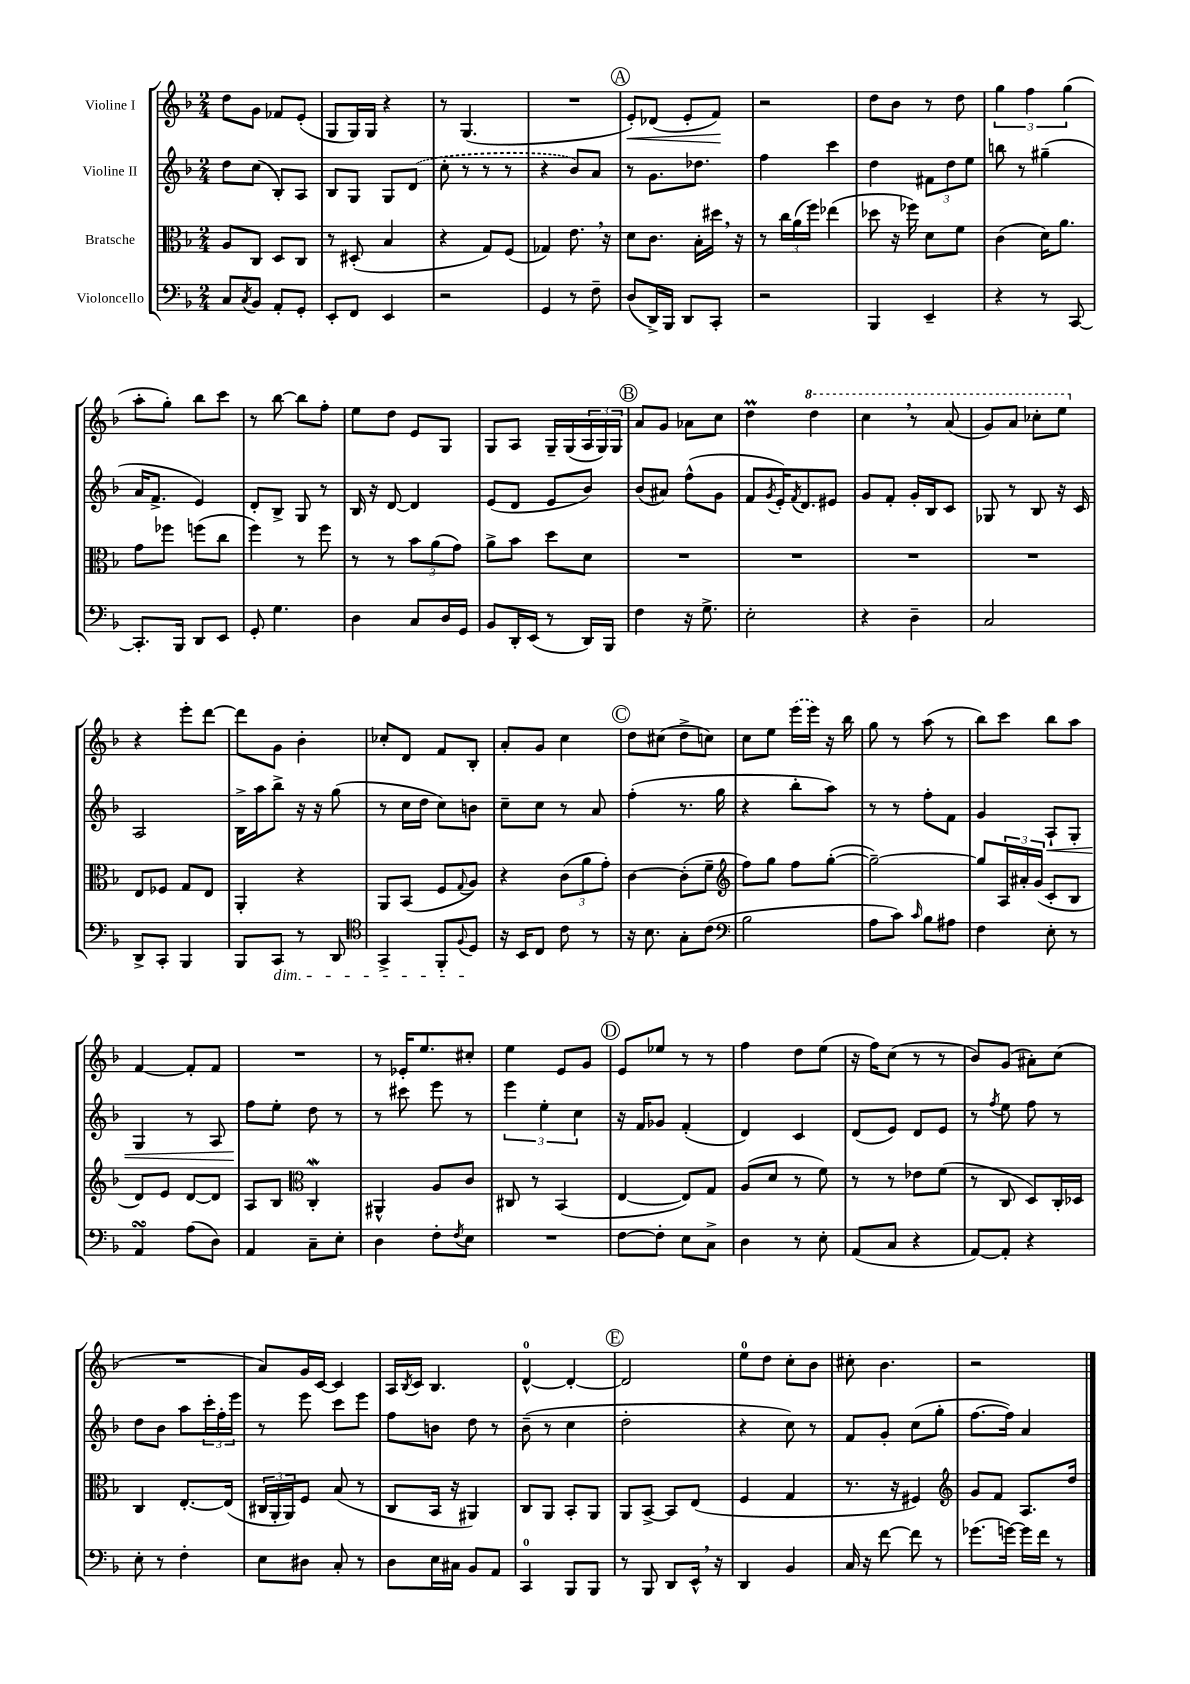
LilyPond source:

<<
\new StaffGroup <<
\new Staff = "s0" \with { instrumentName = "Violine I" } {
    \clef treble \key f \major \numericTimeSignature \time 2/4
    d''8 g'8 fes'8 e'8-.( |
    g8 g16) g16 r4 |
    r8 g4.( |
    R2 |
    \mark \markup { \circle "A" } e'8-.\<) des'8( e'8-. f'8\!) |
    r2 |
    d''8 bes'8 r8 d''8 |
    \tuplet 3/2 { g''4 f''4 g''4( } |
    a''8-. g''8-.) bes''8 c'''8 |
    r8 bes''8~ bes''8 f''8-. |
    e''8 d''8 e'8 g8 |
    g8 a8 g16-- g16( \tuplet 3/2 { a16 g16) g16 } |
    \mark \markup { \circle "B" } a'8 g'8 aes'8 c''8 |
    d''4\prall \ottava #1 d'''4 |
    c'''4 \breathe r8 a''8( |
    g''8) a''8 ces'''8-. e'''8 \ottava #0 |
    r4 e'''8-. d'''8~ |
    d'''8 g'8 bes'4-. |
    ces''8-. d'8 f'8 bes8-. |
    a'8-. g'8 c''4 |
    \mark \markup { \circle "C" } d''8 cis''8( d''8-> c''8) |
    c''8 e''8 \once \slurDashed e'''16( e'''16) r16 bes''16 |
    g''8 r8 a''8( r8 |
    bes''8) c'''8 bes''8 a''8 |
    f'4~ f'8-. f'8 |
    R2 |
    r8 ees'16-. e''8. cis''8-. |
    e''4 e'8 g'8 |
    \mark \markup { \circle "D" } e'8 ees''8 r8 r8 |
    f''4 d''8 e''8( |
    r16 f''16) c''8( r8 r8 |
    bes'8) g'8( ais'8-.) c''8( |
    R2 |
    a'8) g'16 c'16~ c'4 |
    a16 \acciaccatura { bes8 } c'16 bes4. |
    d'4-0~-^ d'4~-. |
    \mark \markup { \circle "E" } d'2 |
    e''8-0 d''8 c''8-. bes'8 |
    cis''8-. bes'4. |
    r2 \bar "|." |
}
\new Staff = "s1" \with { instrumentName = "Violine II" } {
    \clef treble \key f \major \numericTimeSignature \time 2/4
    d''8 c''8( bes8-.) a8 |
    bes8 g8 g8 \once \slurDashed d'8( |
    c''8-. r8 r8 r8 |
    r4 bes'8) a'8 |
    \mark \markup { \circle "A" } r8 g'8. des''8. |
    f''4 c'''4 |
    d''4 \tuplet 3/2 { fis'8 d''8 e''8 } |
    b''8 r8 gis''4--( |
    a'16 f'8.-> e'4) |
    d'8-. bes8-> g8 r8 |
    bes16 r16 d'8~ d'4 |
    e'8( d'8 e'8 bes'8) |
    \mark \markup { \circle "B" } bes'8( ais'8) f''8-^( g'8 |
    f'8 \acciaccatura { g'8 } e'16-.) \acciaccatura { f'8 } d'8. eis'8 |
    g'8 f'8-. g'16-. bes16 c'8 |
    ges8 r8 bes8 r16 c'16 |
    a2 |
    bes16-> a''16 bes''8-> r16 r16 g''8( |
    r8 c''16 d''16 c''8) b'8 |
    c''8-- c''8 r8 a'8 |
    \mark \markup { \circle "C" } f''4-.( r8. g''16 |
    r4 bes''8-. a''8) |
    r8 r8 f''8-. f'8 |
    g'4 a8-!\< g8-. |
    g4 r8 a8 |
    f''8\! e''8-. d''8 r8 |
    r8 cis'''8 e'''8 r8 |
    \tuplet 3/2 { e'''4 e''4-. c''4 } |
    \mark \markup { \circle "D" } r16 f'16 ges'8 f'4-.( |
    d'4) c'4 |
    d'8( e'8) d'8 e'8 |
    r8 \acciaccatura { f''8 } e''8 f''8 r8 |
    d''8 bes'8 a''8 \tuplet 3/2 { c'''16-. f''16-. e'''16 } |
    r8 e'''8 c'''8 e'''8 |
    f''8 b'8 d''8 r8 |
    bes'8--( r8 c''4 |
    \mark \markup { \circle "E" } d''2-. |
    r4 c''8) r8 |
    f'8 g'8-. c''8( g''8-. |
    f''8.~ f''16) a'4 \bar "|." |
}
\new Staff = "s2" \with { instrumentName = "Bratsche" } {
    \clef alto \key f \major \numericTimeSignature \time 2/4
    a8 c8 d8 c8 |
    r8 dis8-.( bes4 |
    r4 g8) f8( |
    ges4) e'8. \breathe r16 |
    \mark \markup { \circle "A" } d'8 c'8. bes16-. dis''16 \breathe r16 |
    r8 \tuplet 3/2 { c''16 a'16( f''16) } ees''4( |
    des''8 r16 fes''16) d'8 f'8 |
    c'4( d'16) a'8. |
    g'8 fes''8 f''8( c''8 |
    f''4) r8 f''8 |
    r8 r8 \tuplet 3/2 { bes'8 a'8( g'8) } |
    a'8-> bes'8 d''8 d'8 |
    \mark \markup { \circle "B" } R2 |
    R2 |
    R2 |
    R2 |
    e8 fes8 g8 e8 |
    a,4-. r4 |
    a,8 bes,8( f8 \appoggiatura { g8 } a8) |
    r4 \tuplet 3/2 { c'8( a'8 g'8-.) } |
    \mark \markup { \circle "C" } c'4~ c'8-.( f'8-- |
    \clef treble f''8) g''8 f''8 g''8~-.( |
    g''2~--) |
    g''8 \tuplet 3/2 { a16 ais'16-. g'16( } c'8-. bes8 |
    d'8) e'8 d'8~ d'8 |
    a8 bes8 \clef alto c4-.\mordent |
    ais,4-^ a8 c'8 |
    cis8 r8 bes,4( |
    \mark \markup { \circle "D" } e4~ e8) g8 |
    a8( d'8 r8 f'8) |
    r8 r8 ees'8 f'8( |
    r8 c8 d8) c16-. des16 |
    c4 e8.~-. e16( |
    \tuplet 3/2 { cis16 a,16-. a,16) } f8 bes8( r8 |
    c8 bes,16 r16 ais,4) |
    c8 a,8 bes,8-. a,8 |
    \mark \markup { \circle "E" } a,8 bes,8~-> bes,8 e8( |
    f4 g4 |
    r8. r16 fis4) |
    \clef treble g'8 f'8 a8. d''16 \bar "|." |
}
\new Staff = "s3" \with { instrumentName = "Violoncello" } {
    \clef bass \key f \major \numericTimeSignature \time 2/4
    c8 \acciaccatura { c8 } bes,8 a,8-. g,8-. |
    e,8-. f,8 e,4 |
    r2 |
    g,4 r8 f8-- |
    \mark \markup { \circle "A" } d8( d,16->) bes,,16 d,8 c,8-. |
    r2 |
    bes,,4 e,4-- |
    r4 r8 c,8~ |
    c,8.-. bes,,16 d,8 e,8 |
    g,8-. g4. |
    d4 c8 d16 g,16 |
    bes,8 d,16-. e,16( r8 d,16) bes,,16 |
    \mark \markup { \circle "B" } f4 r16 g8.-> |
    e2-. |
    r4 d4-- |
    c2 |
    d,8-> c,8-. bes,,4 |
    bes,,8 c,8\dim r8 d,8 |
    \clef tenor g,4-> f,8-. \appoggiatura { f8 } d8\! |
    r16 bes,16 c8 c'8 r8 |
    \mark \markup { \circle "C" } r16 bes8. g8-. c'8( |
    \clef bass bes2 |
    a8 c'8) \grace { c'16 } bes8 ais8 |
    f4 e8-. r8 |
    a,4\turn a8( d8) |
    a,4 c8-- e8-. |
    d4 f8-. \acciaccatura { f8 } e8 |
    R2 |
    \mark \markup { \circle "D" } f8~ f8-. e8 c8-> |
    d4 r8 e8-. |
    a,8( c8 r4 |
    a,8~) a,8-. r4 |
    e8-. r8 f4-. |
    e8 dis8 c8-. r8 |
    d8 e16 cis16 bes,8 a,8 |
    c,4-0 bes,,8 bes,,8 |
    \mark \markup { \circle "E" } r8 bes,,8 d,8 e,16-^ \breathe r16 |
    d,4 bes,4 |
    c16 r16 f'8~ f'8 r8 |
    ges'8.( g'16~) g'16 f'16 r8 \bar "|." |
}
>>
>>
\layout { \context { \Score \remove "Bar_number_engraver" } }
